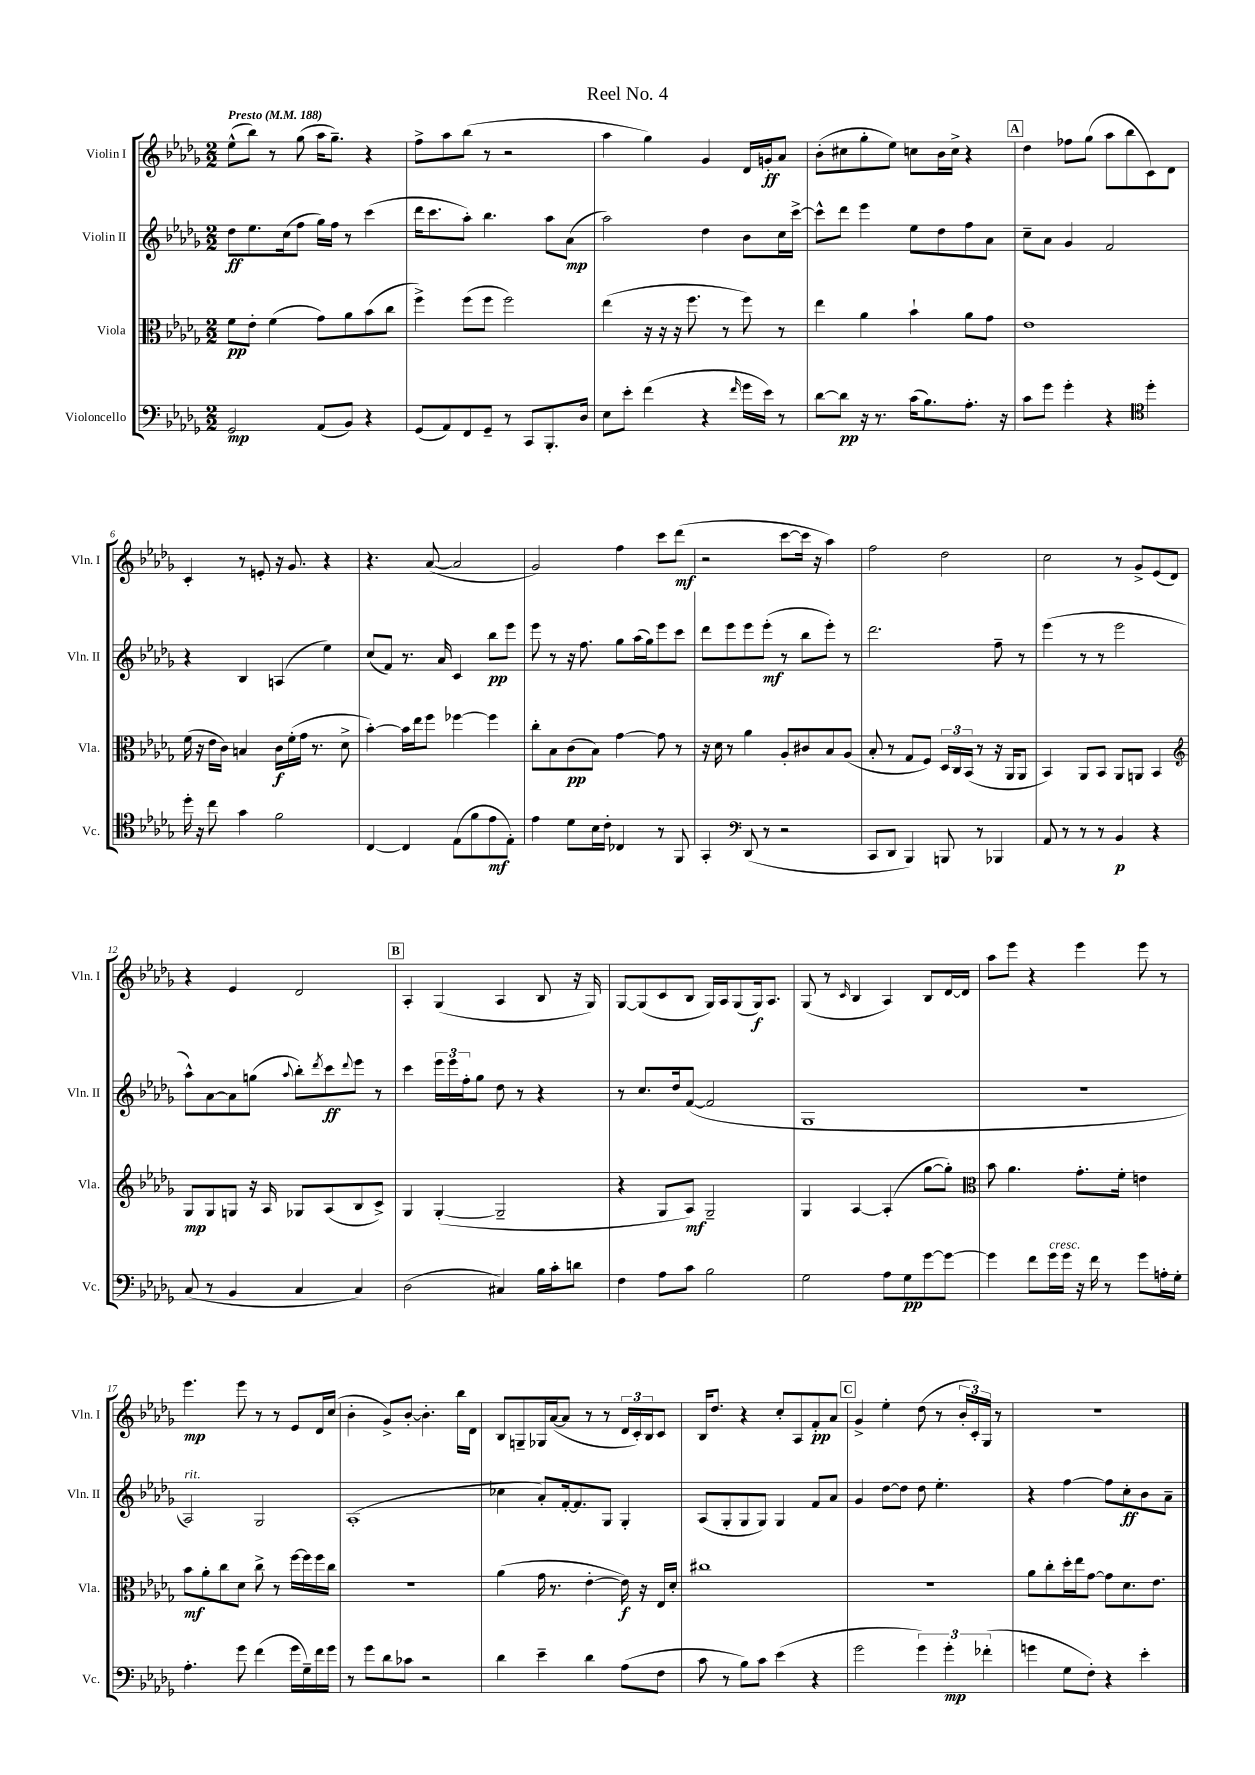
\header { title = "Reel No. 4" }
<<
\new StaffGroup <<
\new Staff = "s0" \with { instrumentName = "Violin I" shortInstrumentName = "Vln. I" } {
    \clef treble \key des \major \numericTimeSignature \time 2/2 \tempo "Presto" 4 = 188
    ees''8-^( bes''8) r8 ges''8( aes''16 ges''8.--) r4 |
    f''8-> aes''8 bes''8( r8 r2 |
    aes''4 ges''4) ges'4 des'16 g'16-.\ff aes'8 |
    bes'8-.( cis''8 ges''8-. ees''8) c''8 bes'16 c''16-> r4 |
    \mark \markup { \box "A" } des''4 fes''8 ges''8( aes''8 bes''8 c'8) des'8 |
    c'4-. r8 e'8-. r16 ges'8. r4 |
    r4. aes'8~( aes'2 |
    ges'2) f''4 c'''8 des'''8\mf( |
    r2 c'''8~ c'''16 r16 aes''4) |
    f''2 des''2 |
    c''2 r8 ges'8-> ees'8( des'8) |
    r4 ees'4 des'2 |
    \mark \markup { \box "B" } aes4-. ges4( aes4 bes8 r16 ges16) |
    ges8~ ges8( c'8 bes8 ges16) aes16 ges8( ges16\f) aes8. |
    ges8( r8 \grace { c'16 } bes4 aes4) bes8 des'16~ des'16 |
    aes''8 ees'''8 r4 ees'''4 ees'''8 r8 |
    ees'''4.\mp ees'''8 r8 r8 ees'8 des'16 c''16( |
    bes'4-. ges'8->) bes'8~-. bes'4.-. bes''16 des'16 |
    bes8 g8-- ges16 aes'16~( aes'8 r8 r8 \tuplet 3/2 { des'16 c'16-.) bes16 } c'8 |
    bes16 des''8. r4 c''8-. aes8 f'8-.\pp aes'8 |
    \mark \markup { \box "C" } ges'4-> ees''4-. des''8( r8 \tuplet 3/2 { bes'16-. c'16-.) ges16 } r8 |
    R1 \bar "|." |
}
\new Staff = "s1" \with { instrumentName = "Violin II" shortInstrumentName = "Vln. II" } {
    \clef treble \key des \major \numericTimeSignature \time 2/2
    des''8\ff ees''8. c''16( f''8 ges''16) f''16 r8 c'''4( |
    des'''16 c'''8. aes''8-.) bes''4. aes''8 aes'8\mp( |
    aes''2) des''4 bes'8 c''16 c'''16~-> |
    c'''8-^ des'''8 ees'''4 ees''8 des''8 f''8 aes'8 |
    \mark \markup { \box "A" } c''8-- aes'8 ges'4 f'2 |
    r4 bes4 a4( ees''4) |
    c''8( f'8) r8. aes'16 c'4 bes''8\pp ees'''8 |
    ees'''8 r8 r16 f''8. ges''8 aes''16( ges''16) ees'''8 c'''8 |
    des'''8 ees'''8 ees'''8 ees'''8-.\mf( r8 bes''8 ees'''8-.) r8 |
    des'''2. f''8-- r8 |
    ees'''4( r8 r8 ees'''2 |
    aes''8-^) aes'8~ aes'8 g''8( \appoggiatura { aes''8 } bes''8-.) \acciaccatura { des'''8 } c'''8\ff \appoggiatura { des'''8 } ees'''8 r8 |
    \mark \markup { \box "B" } c'''4 \tuplet 3/2 { ees'''16 ees'''16 f''16-. } ges''8 des''8 r8 r4 |
    r8 c''8. des''16 f'8~( f'2 |
    ges1 |
    R1 |
    aes2^\markup { \italic "rit." }) ges2 |
    aes1-.( |
    ces''4 aes'8-.) f'16~-. f'8. ges8 ges4-. |
    aes8( ges8-. ges8 ges8) ges4 f'8 aes'8 |
    \mark \markup { \box "C" } ges'4 des''8~ des''8 des''8 ees''4.-. |
    r4 f''4~ f''8 c''8-.\ff bes'8 aes'8-- \bar "|." |
}
\new Staff = "s2" \with { instrumentName = "Viola" shortInstrumentName = "Vla." } {
    \clef alto \key des \major \numericTimeSignature \time 2/2
    f'8\pp ees'8-. f'4( ges'8) aes'8 bes'8( c''8 |
    f''4->) f''8( f''8 f''2) |
    ees''4( r16 r16 r16 f''8. r8 f''8) r8 |
    ees''4 aes'4 bes'4-! aes'8 ges'8 |
    \mark \markup { \box "A" } ees'1 |
    f'16( r16 ees'16 c'16) b4 c'16\f f'16-.( ges'16 r8. des'8-> |
    bes'4~-.) bes'16 ees''16 f''8 fes''4~ fes''4 |
    c''8-. bes8 c'8\pp( bes8) ges'4~ ges'8 r8 |
    r16 des'16 r8 aes'4 aes8-. cis'8 bes8 aes8( |
    bes8-. r8 ges8 f8) \tuplet 3/2 { des16 c16 bes,16( } r8 r16 aes,16 aes,8 |
    bes,4) aes,8 bes,8 aes,8 a,8 bes,4 |
    \clef treble ges8\mp ges8 g8 r16 aes16 ges8 aes8( bes8 c'8->) |
    \mark \markup { \box "B" } ges4 ges4~-.( ges2-- |
    r4 ges8 aes8\mf) ges2-- |
    ges4 aes4~ aes4-.( ges''8~ ges''8-.) |
    \clef alto bes'8 aes'4. ges'8.-. f'16-. e'4 |
    bes'8\mf aes'8-. c''8 des'8 c''8-> r8 f''16~ f''16 f''16 c''16 |
    R1 |
    aes'4( ges'16 r8. ees'4~-. ees'16\f) r16 ees16 des'16-. |
    cis''1 |
    \mark \markup { \box "C" } R1 |
    aes'8 c''8-. des''16-. ees''16 ges'8~ ges'8 des'8. ees'8. \bar "|." |
}
\new Staff = "s3" \with { instrumentName = "Violoncello" shortInstrumentName = "Vc." } {
    \clef bass \key des \major \numericTimeSignature \time 2/2
    ges,2\mp aes,8( bes,8) r4 |
    ges,8( aes,8) f,8 ges,8-- r8 c,8 bes,,8.-. des16 |
    ees8 ees'8-. f'4( r4 \grace { f'16 } ges'16 ees'16) r8 |
    des'8~ des'8\pp r16 r8. c'16( bes8.) aes8.-. r16 |
    \mark \markup { \box "A" } c'8 ges'8 ges'4-. r4 \clef tenor des''4-. |
    des''16-. r16 c''8 ges'4 f'2 |
    c4~ c4 ees8( f'8 ees'8\mf ees8-.) |
    ees'4 des'8 bes16 c'16-. ces4 r8 f,8 |
    ges,4-. \clef bass des,8( r8 r2 |
    c,8 des,8 bes,,4) b,,8 r8 bes,,4 |
    aes,8 r8 r8 r8 bes,4\p r4 |
    c8( r8 bes,4 c4 c4) |
    \mark \markup { \box "B" } des2( cis4) bes16 c'16-. d'8 |
    f4 aes8 c'8 bes2 |
    ges2 aes8 ges8\pp ges'8~ ges'8~ |
    ges'4 f'8 ges'16^\markup { \italic "cresc." } ges'16 r16 f'16 r8 ges'8 a16-. ges16-. |
    aes4.-. ges'8 f'4( ges'16 ges16--) f'16 ges'16 |
    r8 ges'8 des'8 ces'8 r2 |
    des'4 ees'4-- des'4 aes8( f8 |
    c'8 r8 bes8) c'8 ees'4( r4 |
    \mark \markup { \box "C" } ges'2 \tuplet 3/2 { ges'4) ges'4-.\mp fes'4-.( } |
    g'4 ges8 f8-.) r4 ees'4-. \bar "|." |
}
>>
>>
